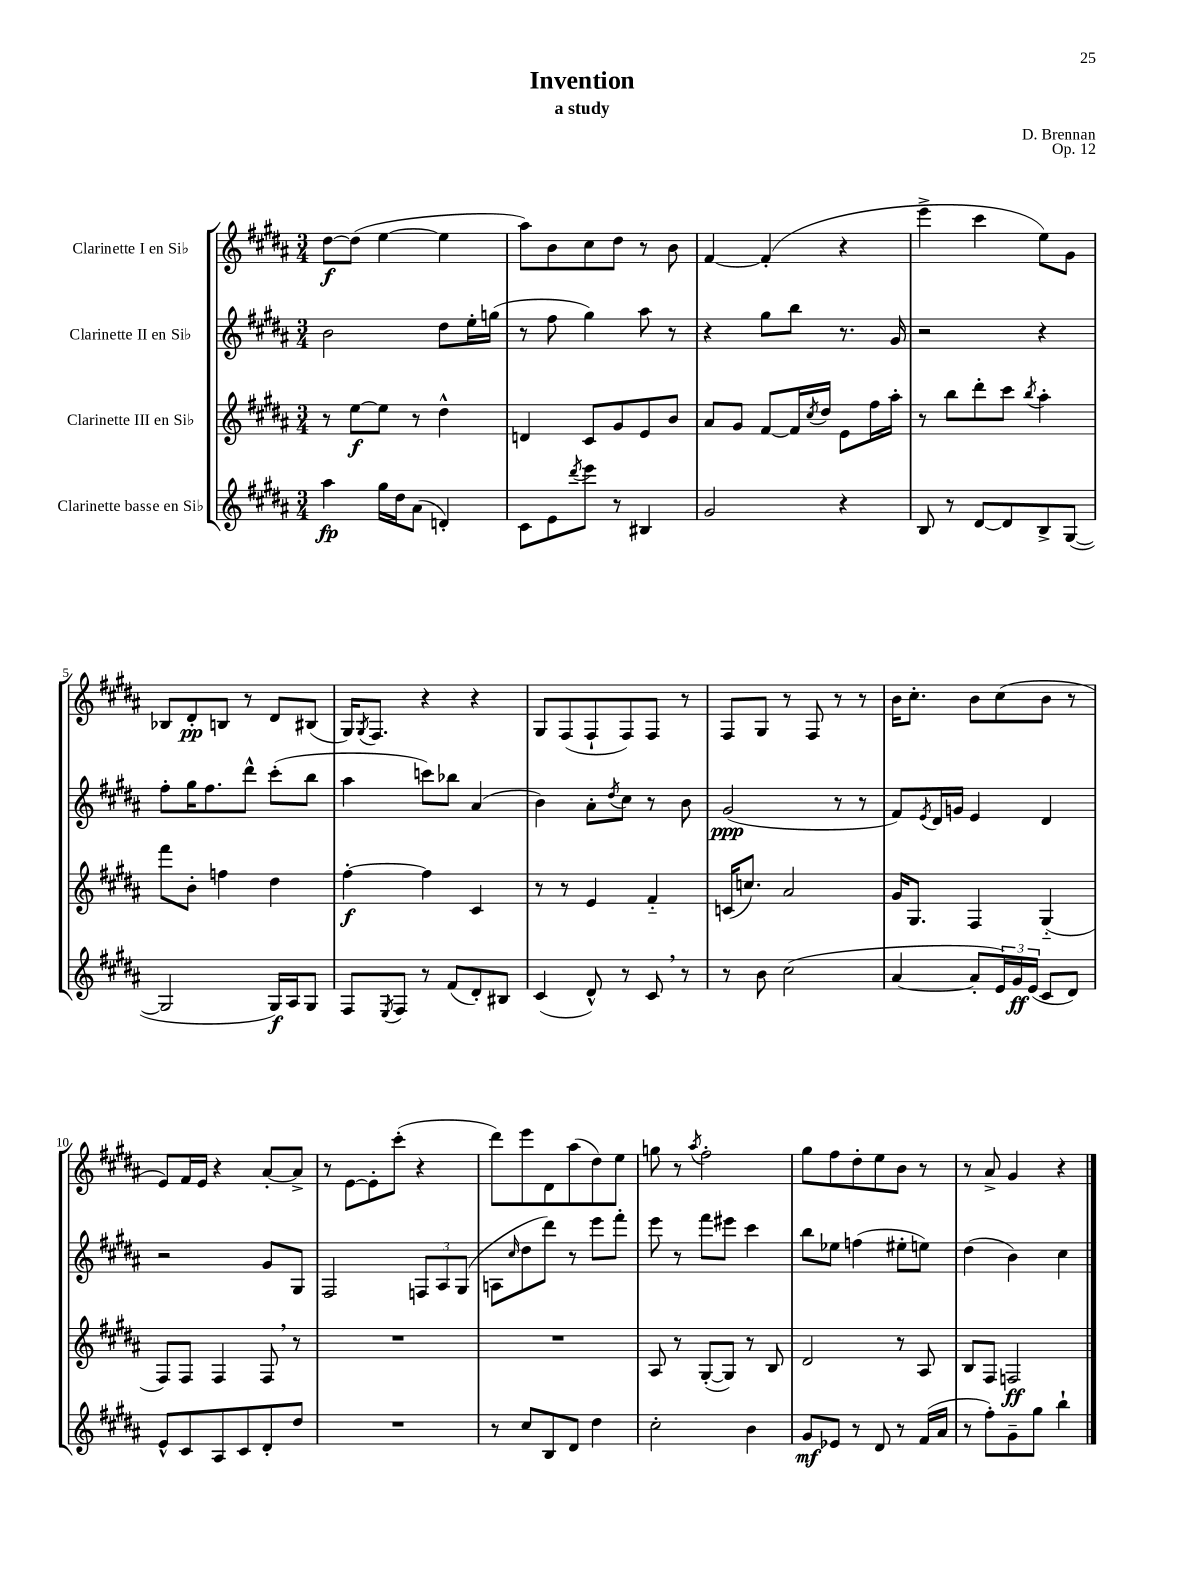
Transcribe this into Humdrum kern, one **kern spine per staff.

**kern	**kern	**kern	**kern
*staff4	*staff3	*staff2	*staff1
*clefG2	*clefG2	*clefG2	*clefG2
*k[f#c#g#d#a#]	*k[f#c#g#d#a#]	*k[f#c#g#d#a#]	*k[f#c#g#d#a#]
*M3/4	*M3/4	*M3/4	*M3/4
4aa#	8r	2b	[8dd#
.	[8ee	.	(8dd#]
16gg#	8ee]	.	[4ee
16dd#	.	.	.
(8a#	8r	.	.
4d')	4dd#^^	8dd#	4ee]
.	.	16ee'	.
.	.	(16gg	.
=	=	=	=
8c#	4d	8r	8aa#)
8e	.	8ff#	8b
8qddd#	.	.	.
8eee	8c#	4gg#)	8cc#
8r	8g#	.	8dd#
4B#	8e	8aa#	8r
.	8b	8r	8b
=	=	=	=
2g#	8a#	4r	[4f#
.	8g#	.	.
.	[8f#	8gg#	(4f#']
.	16f#]	8bb	.
.	8qcc#	.	.
.	16dd#	.	.
4r	8e	8.r	4r
.	16ff#	.	.
.	16aa#'	16g#	.
=	=	=	=
8B	8r	2r	4eee^
8r	8bb	.	.
[8d#	8ddd#'	.	4ccc#
8d#]	8ccc#	.	.
.	8qbb	.	.
8B^	4aa#'	4r	8ee)
([8G#	.	.	8g#
=	=	=	=
2G#]	8fff#	8ff#'	8B-
.	8b'	16gg#	8d#'
.	.	8.ff#	.
.	4ff	.	8B
.	.	8ddd#^^	8r
16G#)	4dd#	(8ccc#'	8d#
16A#	.	.	.
8G#	.	8bb	(8B#
=	=	=	=
8F#	[4ff#'	4aa#	16G#)
.	.	.	8qG#
.	.	.	8.F#
8qE	.	.	.
8F#	.	.	.
8r	4ff#]	8ccc)	4r
(8f#	.	8bb-	.
8d#')	4c#	(4a#	4r
8B#	.	.	.
=	=	=	=
(4c#	8r	4b)	8G#
.	8r	.	(8F#
8d#^^)	4e	8a#'	8F#`
.	.	8qdd#	.
8r	.	8cc#	8F#)
8c#	4f#'~	8r	8F#
8r	.	8b	8r
=	=	=	=
8r	(16c	(2g#	8F#
.	8.cc)	.	.
8b	.	.	8G#
(2cc#	2a#	.	8r
.	.	.	8F#
.	.	8r	8r
.	.	8r	8r
=	=	=	=
[4a#	16g#	8f#)	16b
.	8.G#	.	8.cc#'
.	.	8qe	.
.	.	16d#	.
.	.	16g	.
8a#']	4F#	4e	8b
24e)	.	.	(8cc#
24g#	.	.	.
(24e	.	.	.
8c#	(4G#'~	4d#	8b
8d#)	.	.	8r
=	=	=	=
8e^^	8F#)	2r	8e)
8c#	8F#	.	16f#
.	.	.	16e
8A#	4F#	.	4r
8c#	.	.	.
8d#'	8F#	8g#	[8a#'
8dd#	8r	8G#	8a#^]
=	=	=	=
2.r	2.r	2F#	8r
.	.	.	[8e
.	.	.	8e']
.	.	.	(8ccc#'
.	.	12F	4r
.	.	12A#	.
.	.	(12G#	.
=	=	=	=
8r	2.r	8A	8ddd#)
.	.	16qqcc#	.
8cc#	.	8dd#	8eee
8B	.	8ddd#)	8d#
8d#	.	8r	(8aa#
4dd#	.	8eee	8dd#)
.	.	8fff#'	8ee
=	=	=	=
2cc#'	8A#	8eee	8gg
.	8r	8r	8r
.	.	.	8qaa#
.	([8G#'	8fff#	2ff#'
.	8G#])	8eee#	.
4b	8r	4ccc#	.
.	8B	.	.
=	=	=	=
8g#	2d#	8bb	8gg#
8e-	.	8ee-	8ff#
8r	.	(4ff	8dd#'
8d#	.	.	8ee
8r	8r	8ee#'	8b
(16f#	8A#	8ee)	8r
16a#	.	.	.
=	=	=	=
8r	8B	(4dd#	8r
8ff#')	8F#	.	8a#^
8g#~	2F	4b)	4g#
8gg#	.	.	.
4bb`	.	4cc#	4r
==	==	==	==
*-	*-	*-	*-
